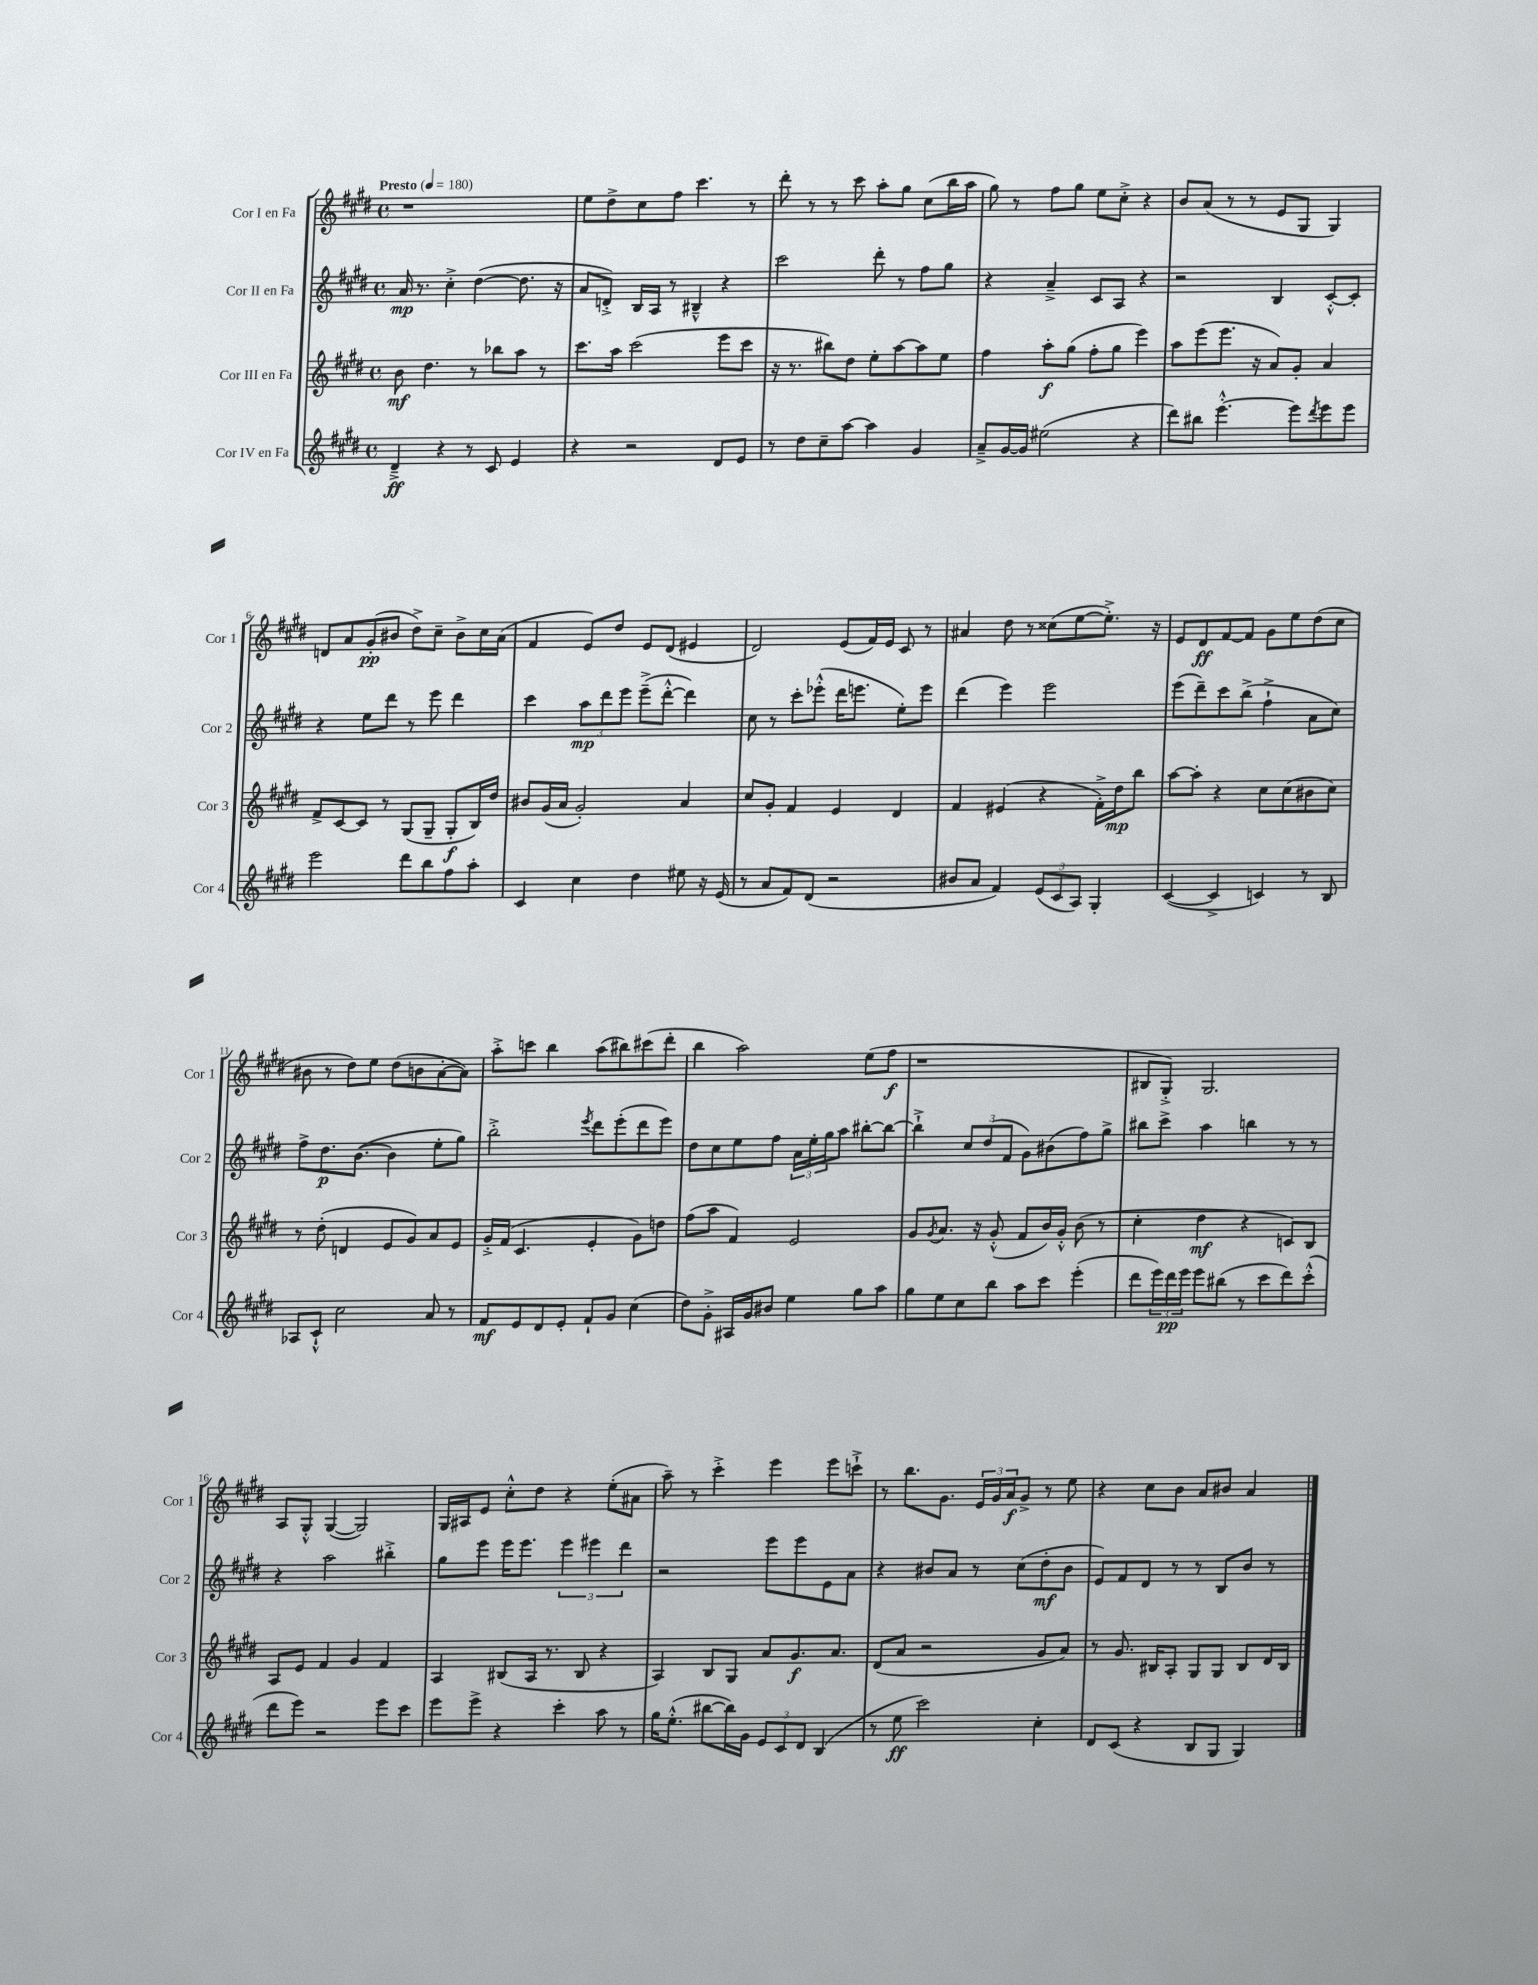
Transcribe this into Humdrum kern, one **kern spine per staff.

**kern	**kern	**kern	**kern
*staff4	*staff3	*staff2	*staff1
*clefG2	*clefG2	*clefG2	*clefG2
*k[f#c#g#d#]	*k[f#c#g#d#]	*k[f#c#g#d#]	*k[f#c#g#d#]
*M4/4	*M4/4	*M4/4	*M4/4
*met(c)	*met(c)	*met(c)	*met(c)
*MM180	*MM180	*MM180	*MM180
4d#~^	8b	16a	1r
.	.	8.r	.
.	4.dd#	.	.
4r	.	4cc#'^	.
8r	8r	([4dd#	.
8c#	8bb-	.	.
4e	8aa	8.dd#]	.
.	8r	.	.
.	.	16r	.
=	=	=	=
4r	8.ccc#	8a	8ee
.	.	8d'^)	8dd#^
.	16aa	.	.
2r	(2ccc#	16B	8cc#
.	.	16A	.
.	.	8r	8ff#
.	.	4B#~^^	4.ccc#
8d#	8eee	4r	.
8e	8ccc#	.	8r
=	=	=	=
8r	16r	2ccc#	8ddd#'
.	8.r	.	.
8dd#	.	.	8r
8cc#~	8bb#)	.	8r
[8aa	8dd#	.	8ccc#
4aa]	8ee'	8ddd#'	8aa'
.	[8aa	8r	8gg#
4g#	8aa]	8ff#	(8cc#
.	8ee	8gg#	16bb
.	.	.	16aa
=	=	=	=
8a~^	4ff#	4r	8gg#)
[16g#	.	.	8r
16g#]	.	.	.
(2ee#	8aa'	4a~^	8ff#
.	(8gg#	.	8gg#
.	8ff#'	8c#	8ee
.	8gg#	8A	8cc#'^
4r	4eee)	4r	4r
=	=	=	=
8ddd#)	8aa	2r	8b
8bb#	(8eee	.	(8a
[4.eee'^^	8.eee	.	8r
.	.	.	8r
.	16r	.	.
.	8a)	4B	8e
8eee]	8g#'	.	8G#
8qddd#	.	.	.
8eee	4a	[8c#'^^	4G#)
8eee	.	8c#']	.
=	=	=	=
2eee	8f#^	4r	8d
.	[8c#	.	8a
.	8c#]	8ee	(8g#'
.	8r	8ddd#	8b#
8ddd#	(8G#	8r	8dd#^)
8bb	8G#~	8eee	8cc#~
8ff#	8G#'	4ddd#	8b#^
8aa'	16B)	.	16cc#
.	16dd#	.	(16a
=	=	=	=
4c#	8b#	4ccc#	4f#
.	(16g#	.	.
.	16a	.	.
4cc#	2g#')	12aa	8e)
.	.	12ddd#	.
.	.	.	8dd#
.	.	12eee	.
4dd#	.	(8eee~^	8e
.	.	[8ddd#'^^	(8d#
8ee#	4a	4ddd#])	4e#
16r	.	.	.
(16e	.	.	.
=	=	=	=
8r	8cc#	8cc#	2d#)
8a	8g#'	8r	.
8f#)	4f#	8ccc#'	.
(8d#	.	(8eee-'^^	.
2r	4e	16ddd#	(8e
.	.	8.eee	.
.	.	.	16f#)
.	.	.	16e
.	4d#	8ee')	8c#
.	.	8eee	8r
=	=	=	=
8b#	4f#	(4ddd#	4a#
8a	.	.	.
4f#)	(4e#	4eee)	8dd#
.	.	.	8r
(12e	4r	2eee	(8cc##
12c#	.	.	.
.	.	.	[8ee
12A)	.	.	.
4G#'	16f#'^)	.	8.ee'^])
.	16dd#	.	.
.	8bb	.	.
.	.	.	16r
=	=	=	=
([4c#	[8aa	(8eee	8e
.	8aa']	8ddd#~)	8d#
4c#^]	4r	8ccc#	[8f#
.	.	(8bb^	8f#]
4c)	8cc#	4ff#`^	8g#
.	(8cc#	.	8ee
8r	8b#	8a	(8dd#
8B	8cc#)	8cc#)	8cc#
=	=	=	=
8A-	8r	8ff#^	8b#
8c#`^^	(8dd#'	8.dd#	8r
2cc#	4d	.	8dd#)
.	.	([8.b	.
.	.	.	8ee
.	8e	4b]	(8dd#
.	8g#)	.	8b
8a	8a	8ee'	[8a'
8r	8e	8gg#)	8a])
=	=	=	=
8f#	16g#'^	2bb'^	8aa'^
.	(16f#	.	.
8e	4.c#	.	8ccc
8d#	.	.	4bb
8e'	.	.	.
.	.	8qeee	.
8f#`	4e'	8ddd#	(8aa
8g#	.	(8eee'	8bb#)
(4cc#	8g#)	8ddd#	(8ccc#
.	8dd	8eee)	8ddd#'
=	=	=	=
8dd#)	(8ff#	8dd#	4bb
8g#'^	8aa	8cc#	.
16A#	4f#)	8ee	2aa)
16g#	.	.	.
8b#	.	8ff#	.
4ee	2e	24a	.
.	.	24ee'	.
.	.	24gg#	.
.	.	8aa	.
8gg#	.	[8bb#'	(8ee
8aa	.	8bb#_	8ff#
=	=	=	=
8gg#	8g#	4bb#`^]	1r
.	8qg#	.	.
8ee	8.a	.	.
8cc#	.	12cc#	.
.	16r	.	.
.	.	(12dd#	.
8bb	(8g#'^^	.	.
.	.	12f#	.
8aa	8f#	8g#)	.
8ccc#	16b)	(8b#	.
.	16g#'^^	.	.
(4eee'	(8b	8ff#)	.
.	8r	8gg#^	.
=	=	=	=
8ddd#	4cc#'	8bb#	8B#
24eee)	.	8ccc#^	8G#'^)
24ddd#	.	.	.
24eee	.	.	.
8eee	4dd#	4aa	2.G#
(8bb#	.	.	.
8r	4r	4bb	.
8ccc#	.	.	.
8ddd#)	8c)	8r	.
(8ccc#'^^	8B	8r	.
=	=	=	=
8ddd#	8A	4r	8A
8eee)	8e	.	8G#'^^
2r	4f#	2aa	([4G#
.	4g#	.	2G#])
8eee	4f#	4bb#'^	.
8ccc#	.	.	.
=	=	=	=
8eee	4A	8gg#	16G#
.	.	.	16A#
8eee^	.	8eee	8e
4r	(8B#	16eee	8cc#'^^
.	.	8.eee	.
.	16A	.	8dd#
.	8.r	.	.
4ccc#'	.	6eee	4r
.	8B#	.	.
.	.	6eee#	.
8aa	4r	.	(8ee'
.	.	6ddd#	.
8r	.	.	8a#
=	=	=	=
16gg#	4A)	2r	8aa~)
(8.ee'^^	.	.	.
.	.	.	8r
[8bb#	8B	.	4ccc#'^
16bb#])	8G#	.	.
16g#	.	.	.
12e	8a	8eee	4eee
12c#	.	.	.
.	8.g#	8eee	.
12d#	.	.	.
(4B	.	8e	8eee
.	8.a	.	.
.	.	8a	8ccc`^
=	=	=	=
8r	(8d#	4r	8r
8ee	8a	.	8.bb
2ccc#)	2r	8b#	.
.	.	.	8.g#
.	.	8a	.
.	.	8r	24e
.	.	.	24g#
.	.	.	24a
.	.	(8cc#	8g#^
4cc#'	8g#	8dd#'	8r
.	8a)	8b#	8ee
=	=	=	=
8d#	8r	8e)	4r
(8c#	8.g#	8f#	.
4r	.	8d#	8cc#
.	16B#	.	.
.	8A'	8r	8b
8B	8G#	8r	8a
8G#	8G#	8B	8b#
4G#)	8B#	8b	4a
.	16d#	8r	.
.	16B#	.	.
==	==	==	==
*-	*-	*-	*-
